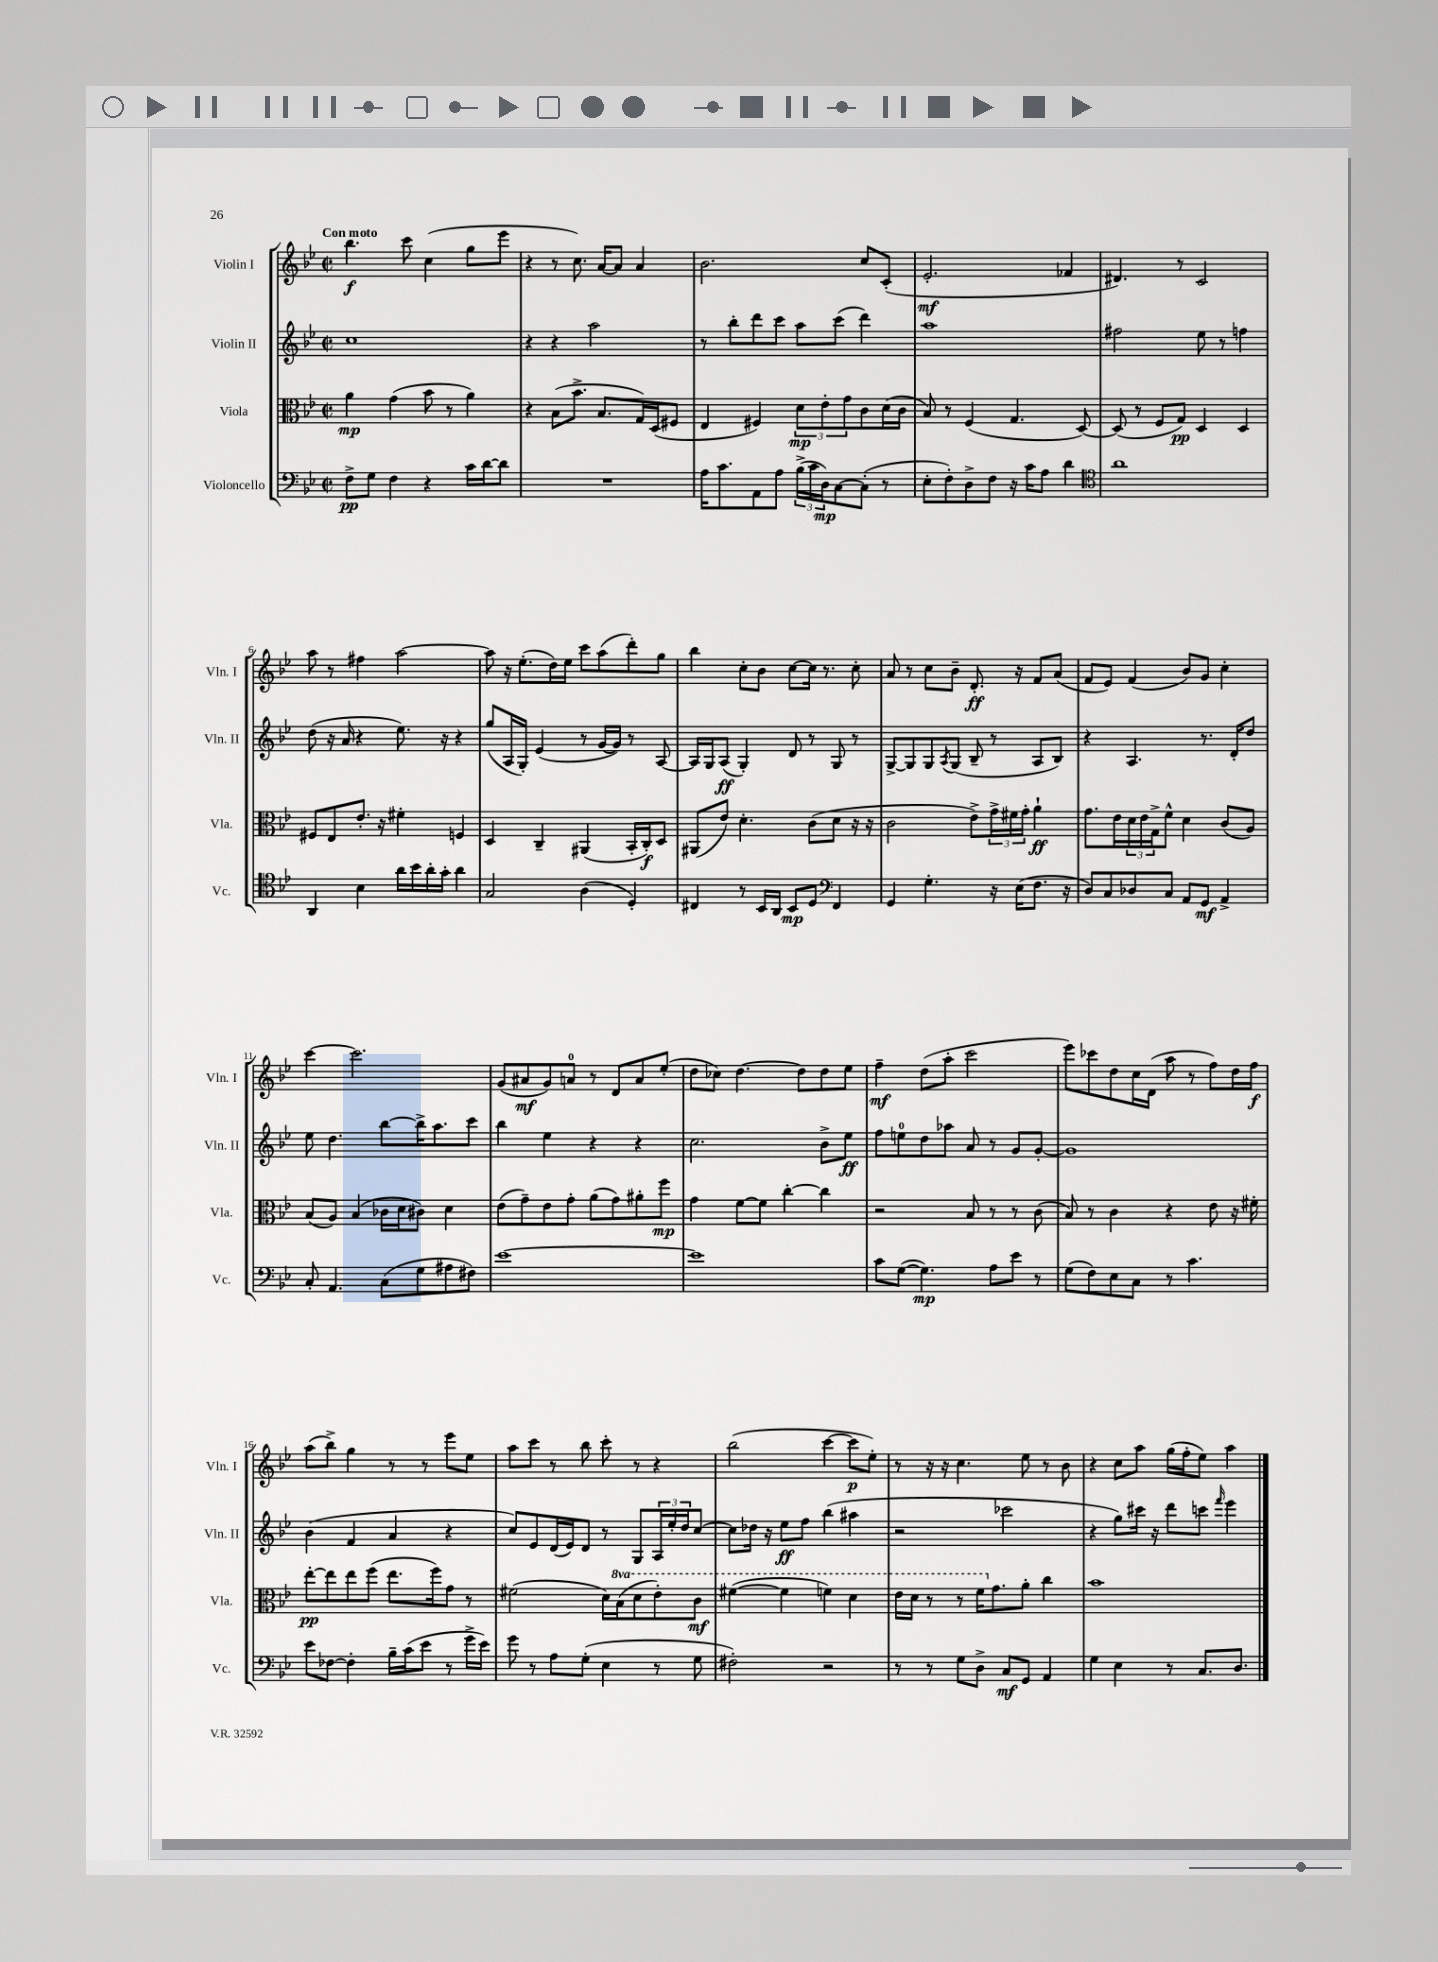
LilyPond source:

<<
\new StaffGroup <<
\new Staff = "s0" \with { instrumentName = "Violin I" shortInstrumentName = "Vln. I" } {
    \clef treble \key bes \major \defaultTimeSignature \time 2/2 \tempo "Con moto"
    bes''4.\f c'''8 c''4( g''8 ees'''8 |
    r4 r8 c''8.) a'16~ a'8 a'4 |
    bes'2. c''8 c'8-.( |
    ees'2.-.\mf fes'4 |
    dis'4.) r8 c'2 |
    a''8 r8 fis''4 a''2~ |
    a''8 r16 ees''8.-.( d''16) ees''16 c'''8 a''8( d'''8-.) g''8 |
    bes''4 c''8-. bes'8 c''8~ c''16 r8. c''8-. |
    a'8 r8 c''8 bes'8-- d'8.-.\ff r16 f'8 a'8( |
    f'8 ees'8) f'4( bes'8) g'8 c''4-. |
    c'''4~ c'''2. |
    g'8( ais'8\mf g'8) a'8-0 r8 d'8 a'8 ees''8-.( |
    d''8 ces''8) d''4.~ d''8 d''8 ees''8 |
    f''4--\mf d''8( a''8-. c'''2 |
    ees'''8) ces'''8 d''8 c''16 d'16( a''8 r8 f''8) d''16 f''16\f |
    a''8( bes''8->) g''4 r8 r8 ees'''8 ees''8 |
    a''8 c'''8 r8 bes''8 c'''8-. r8 r4 |
    bes''2( c'''4~ c'''8\p ees''8-.) |
    r8 r16 r16 c''4. ees''8 r8 bes'8 |
    r4 c''8 a''8 g''16( f''16-. ees''8) a''4 \bar "|." |
}
\new Staff = "s1" \with { instrumentName = "Violin II" shortInstrumentName = "Vln. II" } {
    \clef treble \key bes \major \defaultTimeSignature \time 2/2
    c''1 |
    r4 r4 a''2 |
    r8 bes''8-. d'''8 c'''8 a''8 c'''8( d'''4) |
    a''1 |
    fis''2 ees''8 r8 f''4 |
    d''8( r16 a'16 r4 ees''8.) r16 r4 |
    g''8( a16 g16-.) ees'4( r8 g'16~ g'16) r8 a8~ |
    a16 g16 a8\ff( g4-.) d'8 r8 g8 r8 |
    g8~-> g8 g8 \acciaccatura { a8 } g8( bes8-- r8 a8 bes8) |
    r4 a4. r8. d'16-. d''8 |
    ees''8 d''4. bes''8~ bes''16-> a''8. c'''8 |
    bes''4 ees''4 r4 r4 |
    c''2. bes'8-> ees''8\ff |
    f''8 e''8-0 d''8 aes''8 a'8 r8 g'8 g'8~-. |
    g'1 |
    bes'4( f'4 a'4 r4 |
    c''8) ees'8 d'16( ees'16) d'8 r8 g8 \tuplet 3/2 { a16 ees''16-. d''16 } c''8~ |
    c''8 des''16 r16 ees''8\ff f''8 bes''4( ais''4 |
    r2 ces'''2 |
    r4 g''8) cis'''16 r16 d'''8 c'''8 \grace { f'''16 } ees'''4 \bar "|." |
}
\new Staff = "s2" \with { instrumentName = "Viola" shortInstrumentName = "Vla." } {
    \clef alto \key bes \major \defaultTimeSignature \time 2/2 \set Staff.ottavationMarkups = #ottavation-simple-ordinals
    a'4\mp g'4( bes'8 r8 a'4) |
    r4 bes8( bes'8.-> bes8. g16) d16( fis8 |
    ees4 fis4) \tuplet 3/2 { d'8\mp ees'8-. g'8 } c'8 d'16( c'16 |
    bes8) r8 f4( g4. d8~) |
    d8( r8 f8 g8\pp) d4 d4 |
    fis8 ees8 ees'8.-. r16 fis'4-. f4 |
    d4 c4-- ais,4( bes,16-. c16-.\f) d8 |
    ais,8( ees'8) d'4.-. c'8( d'8 r16 r16 |
    c'2 ees'8->) \tuplet 3/2 { g'16-> fis'16 g'16-. } a'4-!\ff |
    g'8. ees'16 \tuplet 3/2 { d'16 ees'16 g16-> } f'8-^ d'4 c'8( a8) |
    bes8( a8) bes4( ces'16 d'16 cis'8) d'4 |
    ees'8( g'8--) ees'8 g'8-. a'8( g'8) ais'8-. f''8\mp |
    g'4 f'8~ f'8 c''4~-. c''4 |
    r2 bes8 r8 r8 c'8( |
    bes8) r8 c'4 r4 ees'8 r16 fis'16-. |
    ees''8~-.\pp ees''8 ees''8 f''8( ees''8. f''16) g'8 r8 |
    fis'2( d'16) \ottava #1 bes'16( d''8 ees''8-.) c''8\mf |
    fis''4~( fis''4 f''4) d''4 |
    ees''16 d''16 r8 r8 f''16 \ottava #0 g'8. a'8-. c''4 |
    bes'1 \bar "|." |
}
\new Staff = "s3" \with { instrumentName = "Violoncello" shortInstrumentName = "Vc." } {
    \clef bass \key bes \major \defaultTimeSignature \time 2/2
    f8->\pp g8 f4 r4 c'16 d'16~ d'8 |
    R1 |
    a16 c'8. a,8 a8 \tuplet 3/2 { bes16->( c'16 d16\mp) } c8~ c8-.( r8 |
    ees8-. f8-.) d8-> f8 r16 c'16 a8 d'4 |
    \clef tenor a'1 |
    a,4 bes4 a'16 bes'16 a'16-. g'16-. a'4 |
    g2 a4( d4-.) |
    cis4 r8 bes,16 a,16 bes,8\mp d8 \clef bass f,4 |
    g,4 g4.-. r16 ees16( f8. r16 |
    d8) c8 des8 c8 a,8 g,8\mf a,4-> |
    c8-. a,4. c8( g8 ais8 fis8) |
    ees'1~ |
    ees'1 |
    c'8 g8~( g4.\mp) a8 ees'8 r8 |
    g8( f8) ees8 c8 r8 c'4. |
    ees'8 fes8~ fes4-. bes16-- c'16( ees'8 r8 g'16-> ees'16) |
    g'8 r8 a8 g8-.( ees4 r8 g8 |
    fis2-.) r2 |
    r8 r8 g8 d8-> c8\mf g,8 a,4 |
    g4 ees4 r8 c8. d8. \bar "|." |
}
>>
>>
